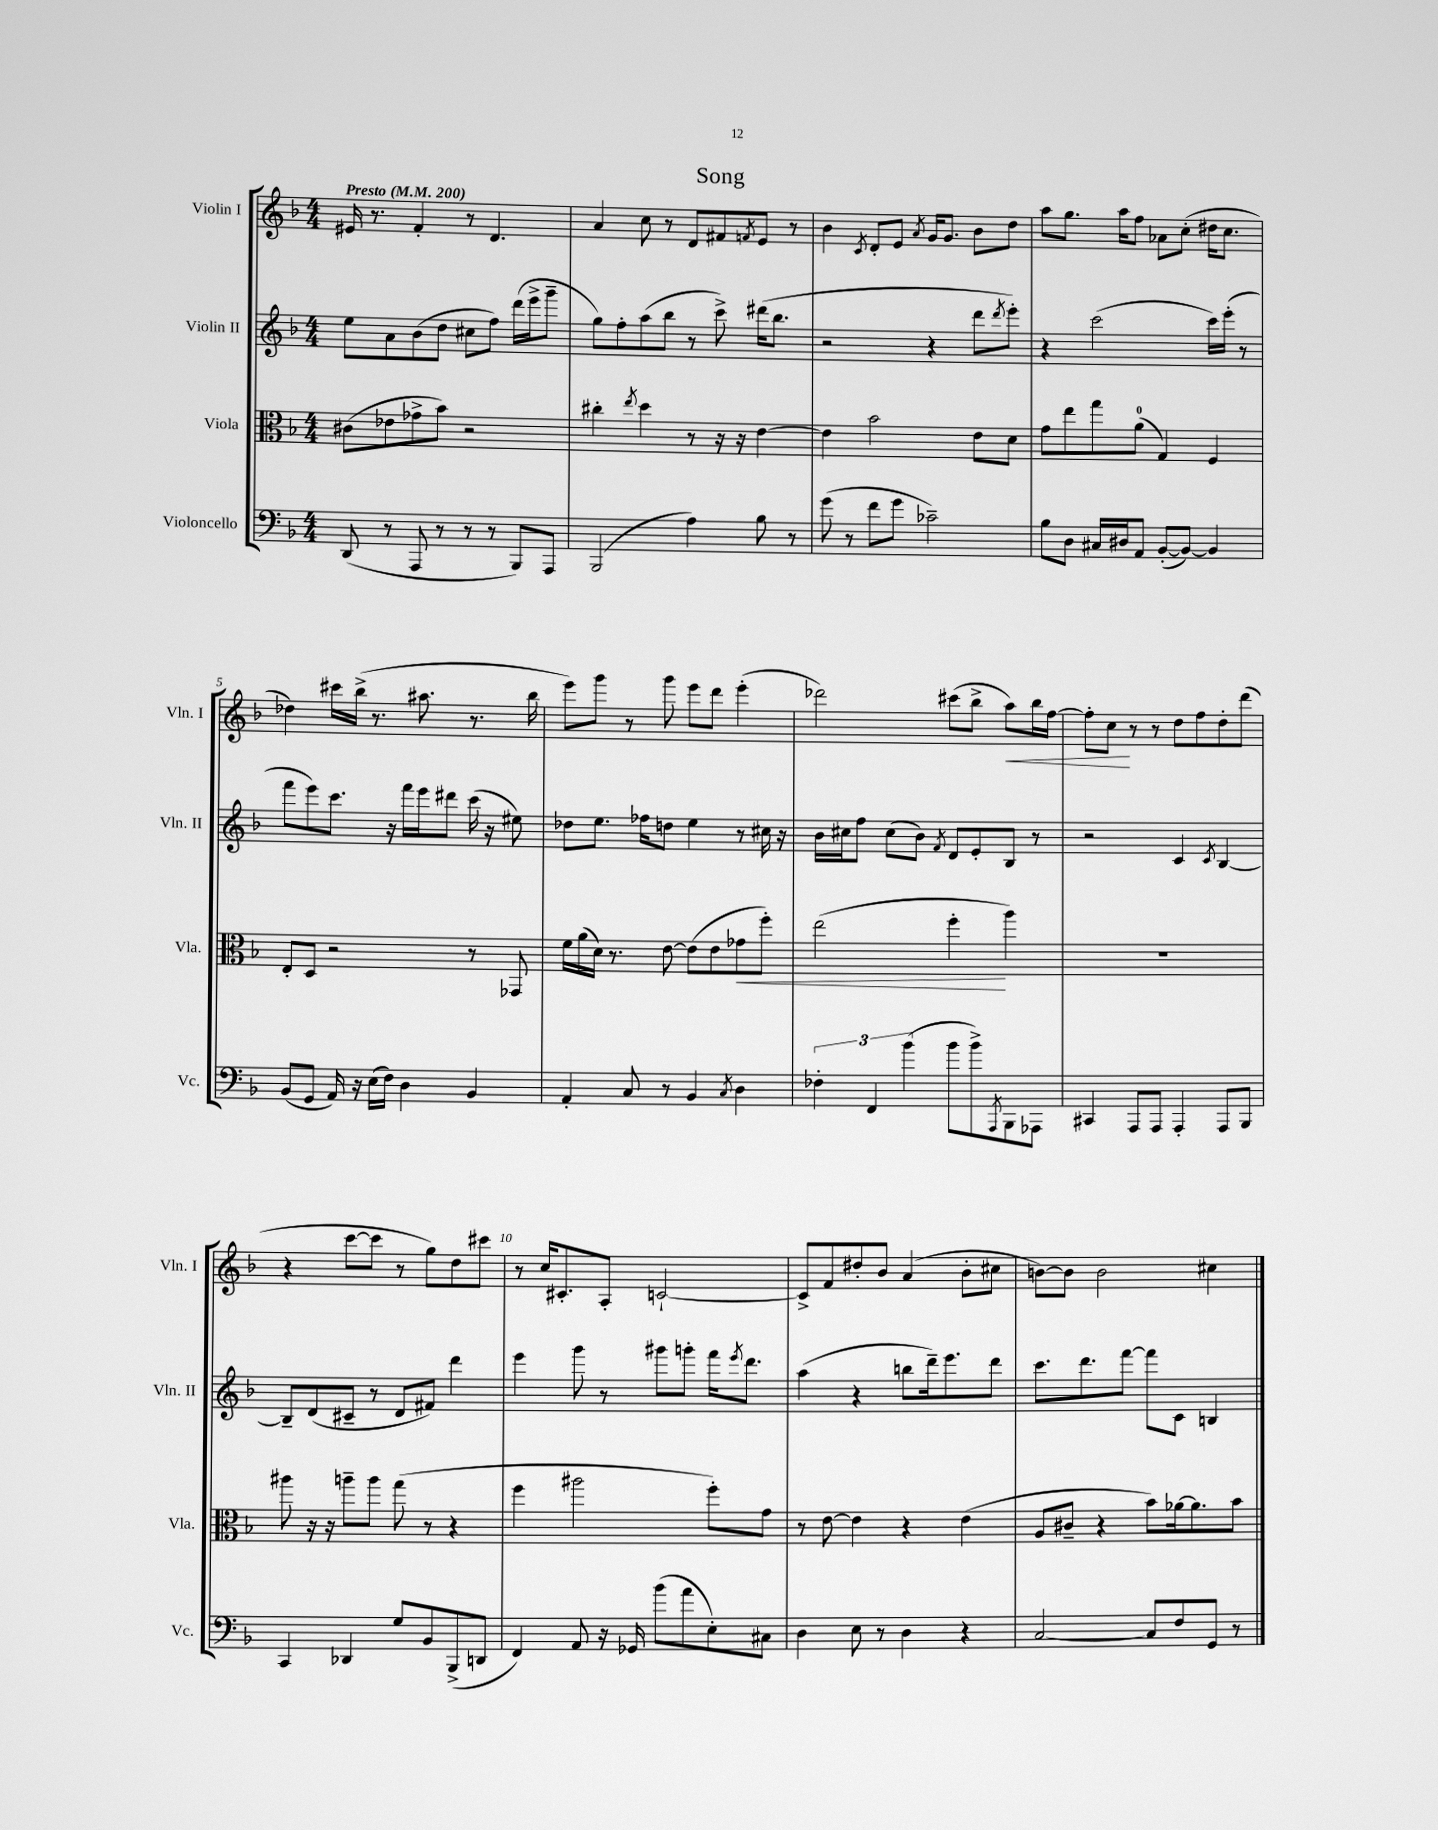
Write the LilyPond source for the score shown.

\header { title = "Song" }
<<
\new StaffGroup <<
\new Staff = "s0" \with { instrumentName = "Violin I" shortInstrumentName = "Vln. I" } {
    \clef treble \key f \major \numericTimeSignature \time 4/4 \tempo "Presto" 4 = 200
    eis'16 r8. f'4-. r8 d'4. |
    a'4 c''8 r8 d'8 fis'8 \acciaccatura { f'8 } e'8 r8 |
    bes'4 \acciaccatura { c'8 } d'8-. e'8 \acciaccatura { a'8 } g'16 g'8. bes'8 d''8 |
    a''8 g''8. a''16 f''8 aes'8 c''8-.( dis''16 c''8. |
    des''4) cis'''16 bes''16->( r8. ais''8. r8. bes''16 |
    e'''8) g'''8 r8 g'''8 e'''8 d'''8 e'''4-.( |
    des'''2) cis'''8( bes''8-> a''8\<) bes''16 f''16~ |
    f''8-. c''8\! r8 r8 d''8 f''8 d''8-. d'''8( |
    r4 c'''8~ c'''8 r8 g''8) d''8 cis'''8 |
    r8 c''16 cis'8.-. a8-. c'2~-! |
    c'8-> f'8 dis''8-. bes'8 a'4( bes'8-. cis''8 |
    b'8~) b'8 b'2 cis''4 \bar "|." |
}
\new Staff = "s1" \with { instrumentName = "Violin II" shortInstrumentName = "Vln. II" } {
    \clef treble \key f \major \numericTimeSignature \time 4/4
    e''8 a'8 bes'8( d''8 cis''8 f''8) d'''16( e'''16-> g'''8-- |
    g''8) f''8-. a''8( bes''8 r8 c'''8->) dis'''16( bes''8. |
    r2 r4 d'''8 \acciaccatura { d'''8 } e'''8-.) |
    r4 c'''2( c'''16) e'''16-.( r8 |
    f'''8 e'''8) c'''8. r16 f'''16 e'''16 dis'''8 c'''16( r16 eis''8) |
    des''8 e''8. fes''16 d''8 e''4 r8 cis''16 r16 |
    bes'16 cis''16 f''8 cis''8( bes'8) \acciaccatura { f'8 } d'8 e'8-. bes8 r8 |
    r2 c'4 \acciaccatura { c'8 } bes4~ |
    bes8-- d'8( cis'8-- r8 d'8 fis'8) d'''4 |
    e'''4 g'''8 r8 gis'''8 g'''8-. f'''16 \acciaccatura { e'''8 } d'''8. |
    a''4( r4 b''8 d'''16--) e'''8. d'''8 |
    c'''8. d'''8. f'''8~ f'''8 c'8 b4 \bar "|." |
}
\new Staff = "s2" \with { instrumentName = "Viola" shortInstrumentName = "Vla." } {
    \clef alto \key f \major \numericTimeSignature \time 4/4
    cis'8( ees'8 ges'8-> bes'8) r2 |
    cis''4-. \acciaccatura { e''8 } d''4 r8 r16 r16 e'4~ |
    e'4 bes'2 e'8 d'8 |
    g'8 e''8 g''8 a'8-0( g4) f4 |
    e8-. d8 r2 r8 ges,8 |
    f'16 a'16( d'16) r8. e'8~ e'8( e'8 ges'8\< f''8-.) |
    e''2( f''4-.\! a''4) |
    R1 |
    ais''8 r16 r16 a''8-- a''8 g''8( r8 r4 |
    f''4 ais''2 f''8-.) g'8 |
    r8 e'8~ e'4 r4 e'4( |
    a8 cis'8-- r4 bes'8) aes'16~ aes'8. bes'8 \bar "|." |
}
\new Staff = "s3" \with { instrumentName = "Violoncello" shortInstrumentName = "Vc." } {
    \clef bass \key f \major \numericTimeSignature \time 4/4
    d,8( r8 a,,8 r8 r8 r8 bes,,8) a,,8 |
    bes,,2( a4) bes8 r8 |
    g'8( r8 f'8 g'8 ces'2--) |
    bes8 d8 cis16 dis16 a,8 bes,8~-.( bes,8~) bes,4 |
    bes,8( g,8 a,16) r16 e16( f16) d4 bes,4 |
    a,4-. c8 r8 bes,4 \acciaccatura { c8 } d4 |
    \tuplet 3/2 { fes4-. f,4 bes'4( } bes'8 bes'8->) \acciaccatura { a,,8 } bes,,8 aes,,8 |
    cis,4 a,,8 a,,8 a,,4-. a,,8 bes,,8 |
    c,4 des,4 g8 bes,8 bes,,8->( d,8 |
    f,4) a,8 r16 ges,16 bes'8( a'8 e8-.) cis8 |
    d4 e8 r8 d4 r4 |
    c2~ c8 f8 g,8 r8 \bar "|." |
}
>>
>>
\layout { \context { \Score \override BarNumber.break-visibility = ##(#f #t #t) barNumberVisibility = #(every-nth-bar-number-visible 5) } }
